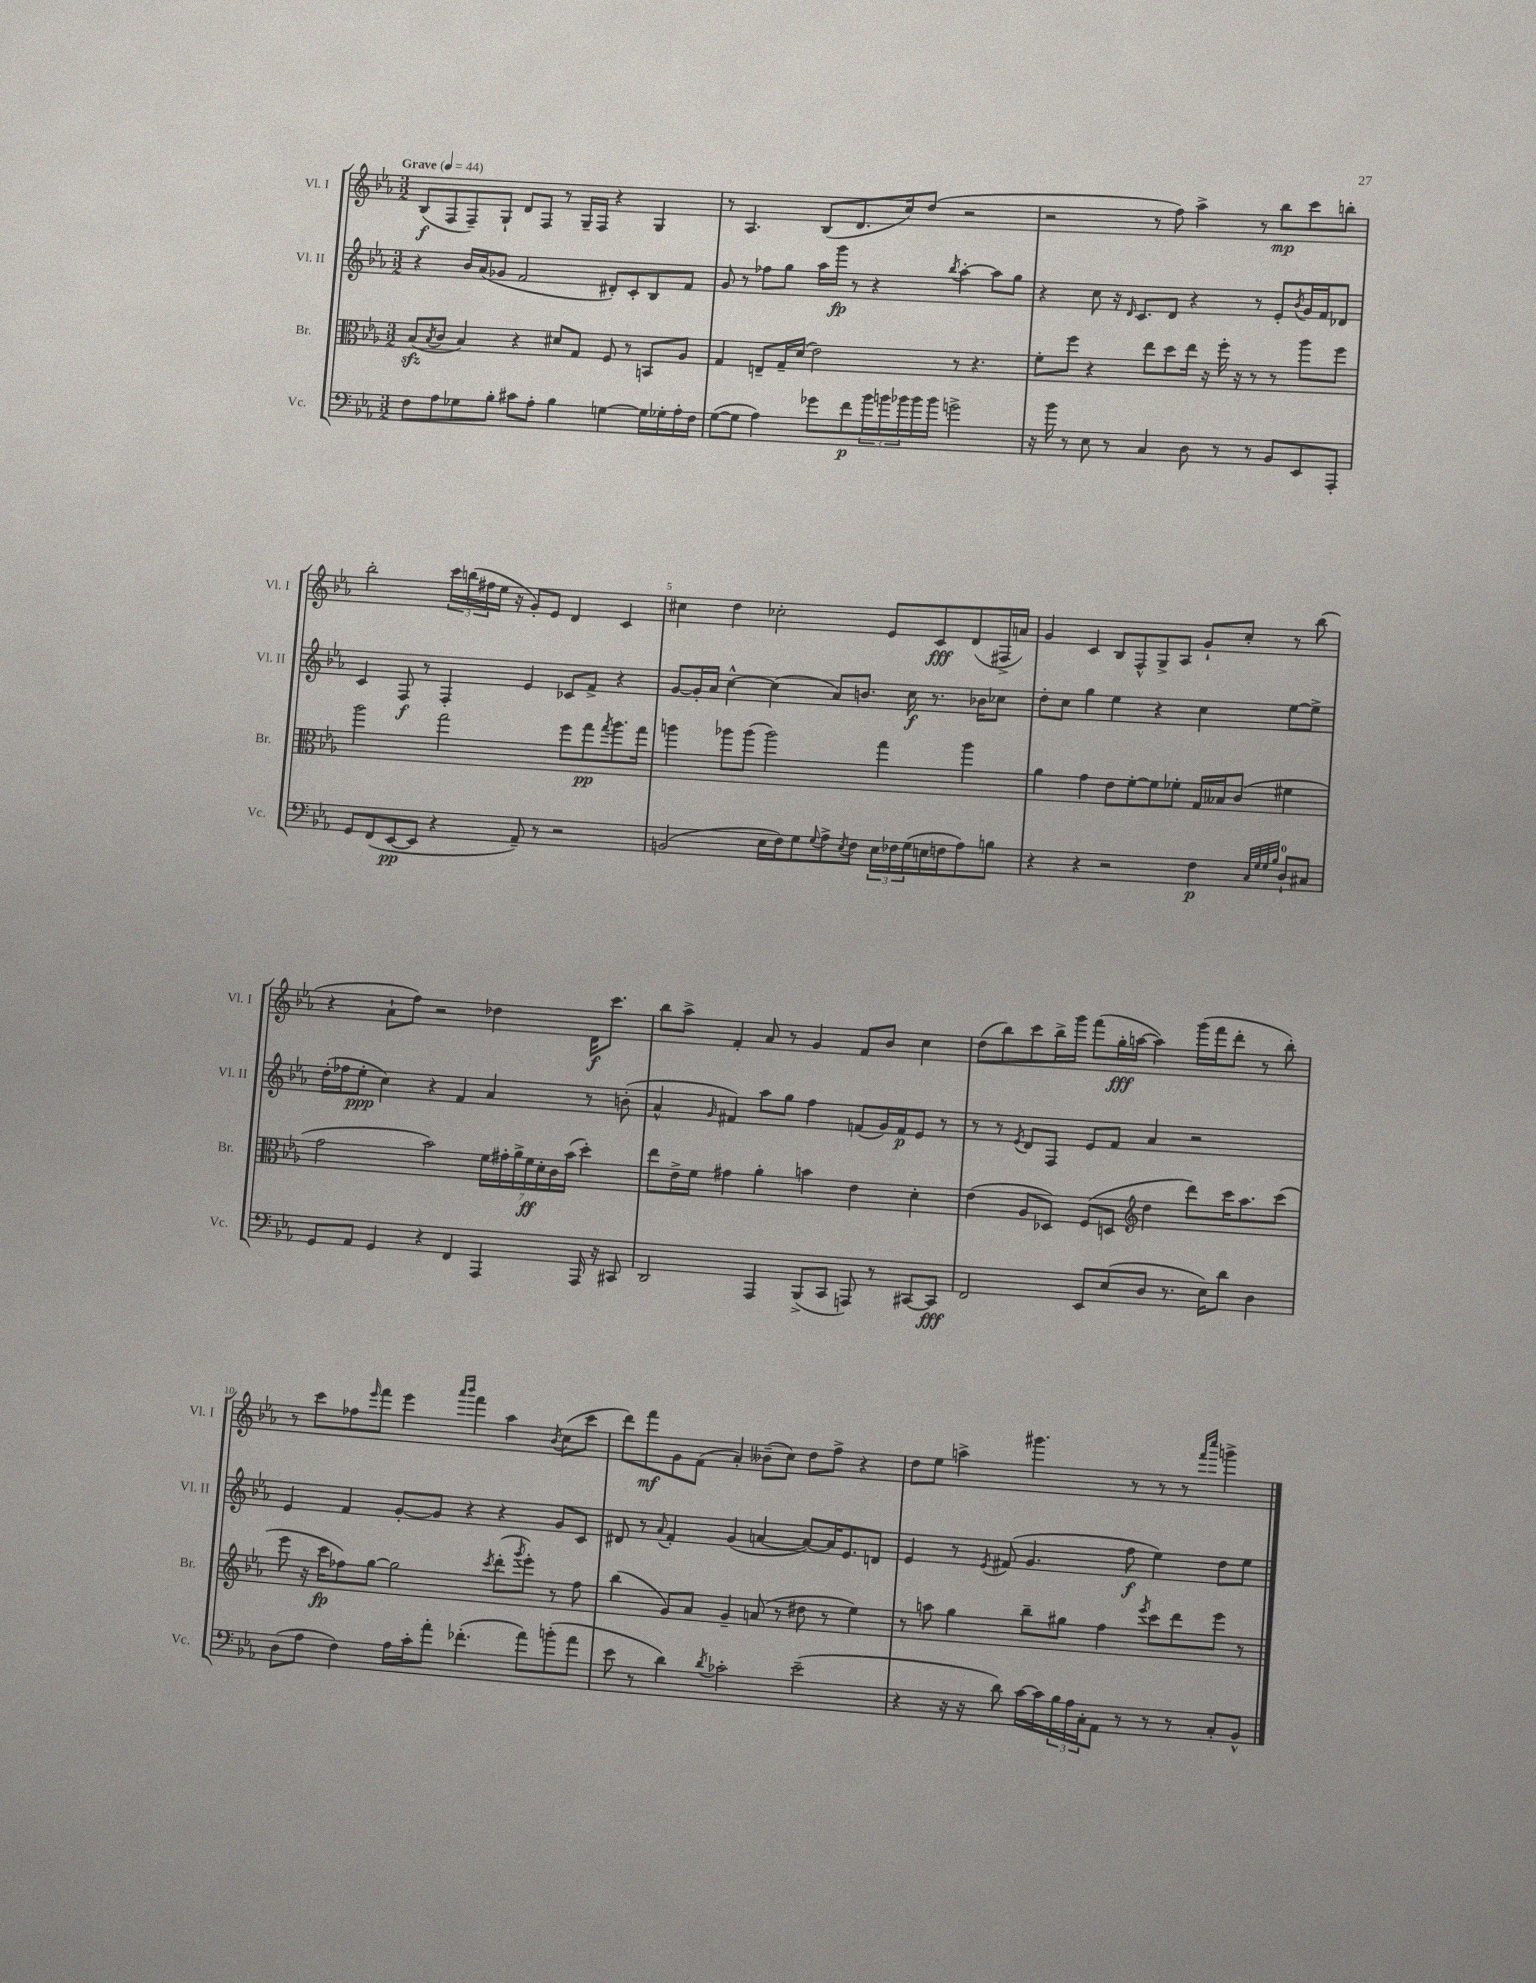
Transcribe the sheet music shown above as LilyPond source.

<<
\new StaffGroup <<
\new Staff = "s0" \with { instrumentName = "Vl. I" shortInstrumentName = "Vl. I" } {
    \clef treble \key ees \major \numericTimeSignature \time 3/2 \tempo "Grave" 4 = 44
    bes8\f( f8 f8--) g8-! d'8 f8 r8 g16-- f16 r4 g4 |
    r8 aes4. bes8( d'8. c''16) d''8( r2 |
    r2 r8 f''8) aes''4-> r8 bes''8\mp c'''8 b''8-. |
    bes''2-. \tuplet 3/2 { c'''16 b''16( fis''16 } ees''16 r16 g'8-.) ees'8 d'4 c'4 |
    cis''4 d''4 ces''2-. ees'8 c'8\fff d'8( fis16-> a'16) |
    g'4 c'4 bes8 f8-^ g8-> aes8 g'8-! c''8-. r8 bes''8( |
    r4 aes'8-! f''8) r2 des''4 d'16\f c'''8. |
    bes''8 aes''8-> f'4-. aes'8 r8 g'4 f'8 bes'8 c''4 |
    d''8( bes''8) c'''8 bes''16-> g'''16 f'''8( g''16-.\fff a''16~ a''4) g'''16( f'''16 d'''8-. r8 bes''8-.) |
    r8 c'''8 fes''8 \grace { ees'''16 } f'''8 ees'''4 \grace { aes'''16 bes'''16 } f'''4 aes''4 \acciaccatura { bes'8 } c''8( c'''8 |
    d'''8) f'''8\mf g'8 f'8( aes'4-.) beses'8--( c''8) d''8 f''8-> r4 |
    d''8 ees''8 a''4-> gis'''4. r8 r8 r8 \grace { f'''16 c''''16 } g'''4-> \bar "|." |
}
\new Staff = "s1" \with { instrumentName = "Vl. II" shortInstrumentName = "Vl. II" } {
    \clef treble \key ees \major \numericTimeSignature \time 3/2
    r4 bes'16 aes'16( ges'8 f'2 dis'8-.) c'8-. bes8 f'8 |
    g'8 r8 fes''8 g''8 aes''16 g'''16\fp r8 r4 \acciaccatura { bes''8 } aes''4~-. aes''8 g''8 |
    r4 c''8 r16 \grace { d'16 } c'8. d'8 r4 r8 ees'8-. \acciaccatura { bes'8 } g'16 f'16 des'8 |
    c'4 f8\f r8 f4-. ees'4 ces'8 f'8-> r4 |
    g'8~ g'16-. aes'16 c''4~-^ c''4( aes'8) b'8. c''16\f r8. bes'16 ces''8 |
    d''8-. c''8 g''4 ees''4 r4 c''4 ees''8~ ees''8-> |
    d''16-.( fes''16 ees''8-.\ppp c''4) r4 f'4 aes'4 r8 b'8-.( |
    aes'4-^ \grace { g'16 } fis'4) aes''8 g''8 f''4 f'8( g'16) f'16\p ees'8 r8 |
    r8 r8 \acciaccatura { ees'8 } d'8 f8 ees'8 f'8 aes'4 r2 |
    ees'4 f'4 g'8~-. g'8 r4 r4 g'8 c'8 |
    dis'8 r8 \appoggiatura { aes'8 } f'4-. g'4( a'4~ a'8~) a'16 ees'8. d'8 |
    ees'4 r8 \acciaccatura { ees'8 } fis'8( g'4. f''8\f ees''4) d''8 ees''8 \bar "|." |
}
\new Staff = "s2" \with { instrumentName = "Br." shortInstrumentName = "Br." } {
    \clef alto \key ees \major \numericTimeSignature \time 3/2
    bes8\sfz( \acciaccatura { bes8 } c'8 bes4) r4 dis'8 g8 f8 r8 b,8 aes8 |
    g4 e8-- g16-- d'16( ees'2) r8 r4. |
    f'8-. f''8 r4 ees''8 d''8 ees''16 r16 f''16-. r16 r8 r8 aes''8 f''8 |
    aes''2 g''2 f''8 g''8\pp \acciaccatura { g''8 } aes''8. g''16 |
    a''4 aes''8 aes''8( aes''2) g''4 aes''4 |
    aes'4 g'4 ees'8 f'8~-. f'8 fes'8-. g16 beses16 c'8( fis'4 |
    g'2 bes'2) \tuplet 7/4 { f'16 gis'16-. aes'16-> f'16\ff d'16-. c'16 bes'16( } d''4-.) |
    ees''8 ees'16-> f'16 gis'4 aes'4-. b'4 ees'4 d'4-. |
    ees'4( aes8 des8) f8( d8 \clef treble d''4 d'''8) c'''16 aes''8. c'''8( |
    ees'''8 r16 c'''16\fp fes''8) g''8~ g''2 \acciaccatura { c'''8 } d'''8-.( \acciaccatura { g'''8 } ees'''8-.) r8 fes''8 |
    bes''4( g'8) aes'8 g'4-- a'8( r8 dis''8 r8 ees''4) |
    r8 a''8 g''4 bes''8-- gis''8 f''4 \acciaccatura { ees'''8 } c'''8 d'''8 ees'''8 r8 \bar "|." |
}
\new Staff = "s3" \with { instrumentName = "Vc." shortInstrumentName = "Vc." } {
    \clef bass \key ees \major \numericTimeSignature \time 3/2
    f8 aes8 ges8 bes8-. cis'8 aes8-. bes4 g4~ g16 ges16-. aes16-. f16 |
    g8~( g8 aes4) ges'8 f'8\p \tuplet 3/2 { bes'16 b'16 bes'16 } bes'16 bes'16 g'2-> |
    r16 bes'16 r8 ees8 r8 c4 d8 r8 r8 bes,8 ees,8 aes,,8-. |
    g,8 f,8( ees,8~\pp ees,8 r4 aes,8--) r8 r2 |
    b,2( ees16 f16) g8 \appoggiatura { g8 } aes8-> \acciaccatura { ees8 } f8 \tuplet 3/2 { ees16 fes16 g16( } e16 f16 aes8) b8 |
    r4 r4 r2 f4\p \grace { c32 g32 g32 bes32 } d8-0-! cis8 |
    g,8 aes,8 g,4 r4 f,4 aes,,4 aes,,16 r16 cis,8 |
    d,2 aes,,4 bes,,8->( c,8 a,,8) r8 cis,8~ cis,8\fff |
    f,2 ees,8 ees8( d8 r8. ees16) d'8 d4 |
    d8( aes8 f4) aes16 c'16-. aes'8-. fes'4.-.( aes'8) b'8-.( aes'8 |
    ees'8 r8 d'4) \acciaccatura { d'8 } ces'2-. ees'2--( |
    r4 r16 r16 d'8) c'16~ c'16 \tuplet 3/2 { bes16 aes16 c16-. } aes,8 r8 r8 r8 c8-. bes,8-^ \bar "|." |
}
>>
>>
\layout { \context { \Score \override BarNumber.break-visibility = ##(#f #t #t) barNumberVisibility = #(every-nth-bar-number-visible 5) } }
